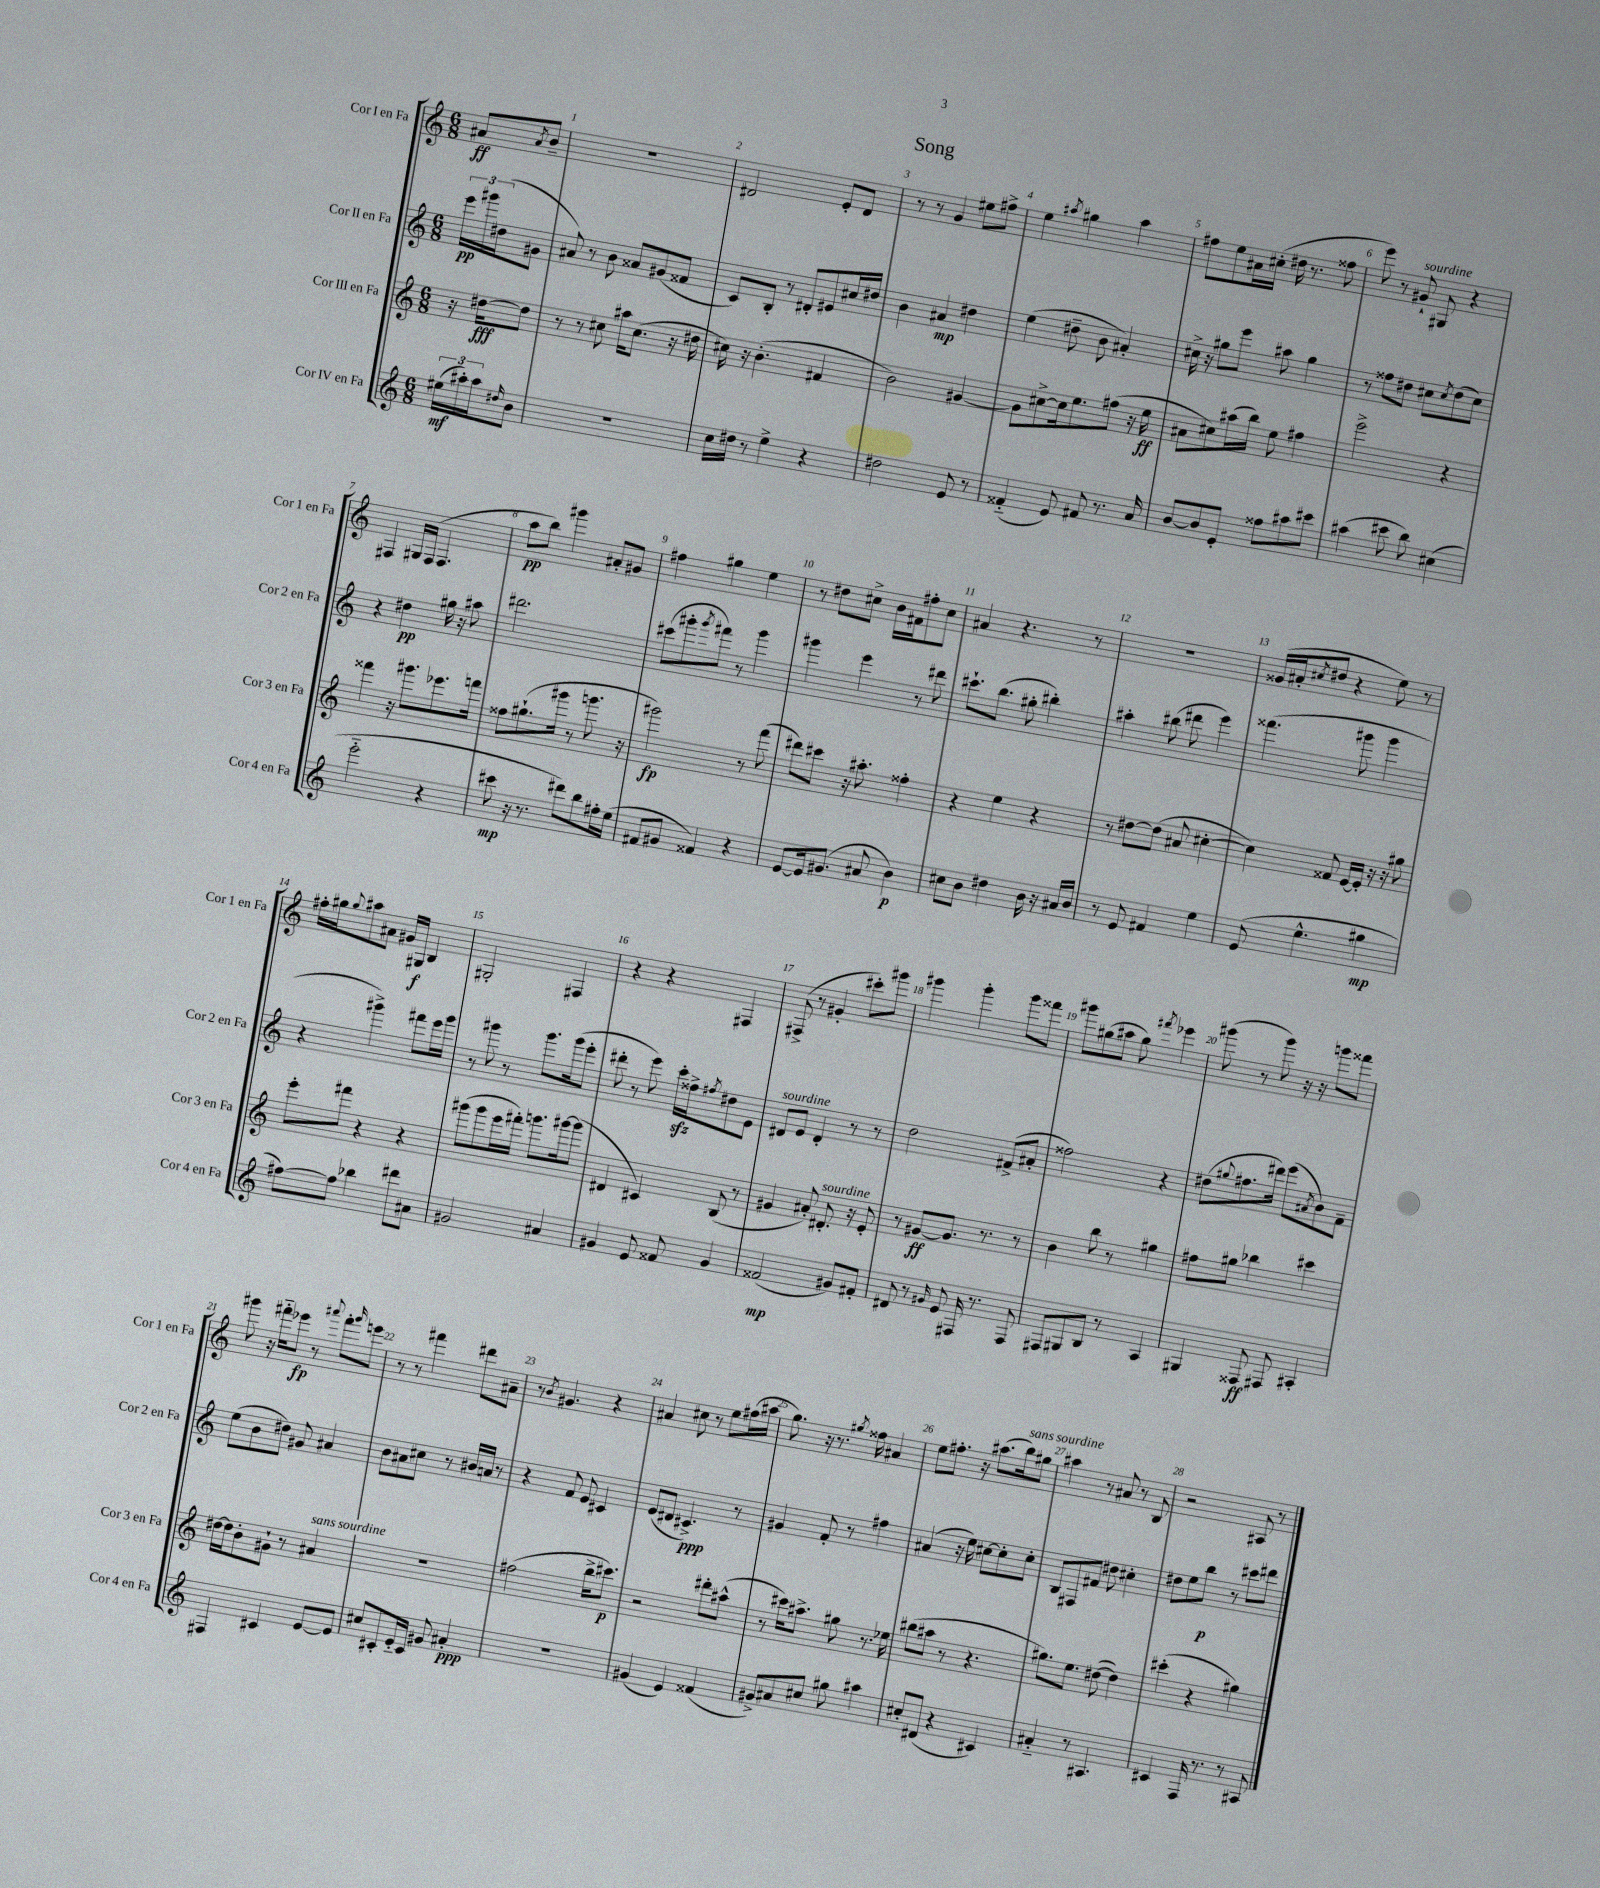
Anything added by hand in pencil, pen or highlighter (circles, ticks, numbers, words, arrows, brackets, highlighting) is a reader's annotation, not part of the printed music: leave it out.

**kern	**kern	**kern	**kern
*staff4	*staff3	*staff2	*staff1
*clefG2	*clefG2	*clefG2	*clefG2
*k[]	*k[]	*k[]	*k[]
*M6/8	*M6/8	*M6/8	*M6/8
(24ee#	16r	24eee	8a#
24aa#')	.	24ggg#	.
.	[16dd#	.	.
24aa#	.	(24dd#	.
16qqdd#	.	.	8qa#
8b	8dd#]	8g#	8b~
=	=	=	=
2.r	8r	8a#)	2.r
.	8r	8r	.
.	8cc#	8b	.
.	16aa#	8a##	.
.	(8.cc#	.	.
.	.	(8g#	.
.	16r	8f##	.
.	16dd#	.	.
=	=	=	=
16cc	16cc#)	8c)	2d#
16dd#	16r	.	.
8r	(4.b'	8B'	.
4ee^	.	8r	.
.	.	8d#'	.
4r	4f#	8e#	8e'
.	.	16cc#	8d#
.	.	16dd#	.
=	=	=	=
2dd#	2b)	4b	8r
.	.	.	8r
.	.	4a#	4g
8e	[4g#	4dd#	8ee#
8r	.	.	8ff#^
=	=	=	=
(4f##'~	8g#]	(4ee	4ee
.	[8cc#^	.	.
.	.	.	8qaa#
8e)	16cc#]	8dd#~	4gg#
.	8.ee	.	.
8f#	.	8b	.
8.r	(8ff#	4a#')	4aa#
.	16r	.	.
16a	16ee	.	.
=	=	=	=
[8b	8a#	16cc#^	8ff#
.	.	16r	.
8b]	8cc#)	8gg#	8ee
8e'	(16aa#	8eee	16a#
.	16bb)	.	(16cc#'
8ff##	8ee	8aa#	16dd#
.	.	.	8.r
8aa#	4ff#	4gg#	.
8ccc#	.	.	8ff##
=	=	=	=
(4aa#	2eee^	8r	8eee)
.	.	8ff##	8r
8ccc#	.	8dd#	8g#`
8bb)	.	8cc#	8G#
.	.	8qcc#	.
(4cc#	4r	(8dd#	4r
.	.	8cc#)	.
=	=	=	=
2eee'~	4fff##	4r	4F#
.	16r	4dd#	16G#
.	8.ggg#	.	(16F#
.	.	.	4.F#
4r	8.eee-	16gg#	.
.	.	16r	.
.	.	8aa#	.
.	16fff	.	.
=	=	=	=
8ccc#	8ff##	2.ddd#	8aa
16r	(8.gg#`	.	8bb)
8.r	.	.	.
.	.	.	4ggg#
.	16ggg#	.	.
8ddd#)	8r	.	.
8bb	8.ggg	.	8a#'
16ff#'	.	.	8g#
(16ee	16r	.	.
=	=	=	=
8f#	2ggg#)	(8ccc#	4ff#
8g#	.	8ggg#'	.
.	.	8qggg#	.
4f##)	.	8fff#)	4gg#
.	.	8r	.
4r	8r	4ggg#	4ee
.	(8fff	.	.
=	=	=	=
[8e	8ddd#)	4ggg#	8r
16e]	8ccc#	.	8dd#
(8.g#	.	.	.
.	16r	4eee	8cc#^
.	8.aa#'	.	.
8a#	.	.	16b
.	.	.	16f#
4b)	4ff##'	8r	8ff#'
.	.	8ddd#	8cc#
=	=	=	=
8cc#	4r	8.ccc#`	4a#
8b	.	.	.
.	.	(8.bb	.
4dd#	4ee	.	4.r
.	.	8gg#'	.
16b	4r	4bb#')	.
16r	.	.	.
16a#	.	.	8r
16b	.	.	.
=	=	=	=
8r	8r	4aa#'	2.r
8e	[8dd#	.	.
4f#	(8dd#]	(8bb#	.
.	8a#	8ddd#	.
4ee	[4cc#'	4eee)	.
=	=	=	=
(8e	4cc#])	(4.fff##	(16g##
.	.	.	16a#'
.	.	.	8qcc#
4.ee^^	.	.	8dd#
.	8f##	.	4r
.	[16e	8ggg#	.
.	16e']	.	.
4gg#	16r	4ggg#	8ee)
.	16r	.	.
.	8gg#	.	8r
=	=	=	=
[8ff#)	8eee'	4r	16ff#'
.	.	.	16gg#
.	.	.	8qqgg#
8ff#]	8fff#	.	8aa#
4bb-	4r	4ggg#^)	8a#
.	.	.	16g#
.	.	.	16G#
8ddd#	4r	8fff#	4B
8a#	.	16eee	.
.	.	16ggg#	.
=	=	=	=
2g#	(8ggg#	8r	2G#'
.	8ggg#	8ggg#	.
.	16eee	8r	.
.	16fff#')	.	.
.	8.ggg	8.ggg#	.
4a#	.	.	4F#
.	[16ggg#	(16ggg#	.
.	(8ggg#]	8eee'	.
=	=	=	=
4g#	4d#	8ddd#'	4r
.	.	8r	.
8e	4c#)	8eee)	4r
8f##	.	16ccc'	.
.	.	16ff##^	.
.	.	8qff#	.
4g#	(8B	8dd#	4F#
.	8r	8e	.
=	=	=	=
(2f##	4g#	8d#	(8F#^
.	.	8e	8r
.	8a#')	4d#'	4g#'
.	8.d#'	.	.
8g#)	.	8r	8ccc#')
.	16r	.	.
8f#'	8e'	8r	8ggg#
=	=	=	=
8d#	8r	2dd	4ggg#
8r	[8g#	.	.
16qqg#	.	.	.
8e	8.g#]	.	4ggg#'
16F#	.	.	.
8.r	8.r	.	.
.	.	(8f#^	8ggg#
8F#	8r	8a#'	8fff##
=	=	=	=
8F#	4b	2ff##)	8ggg#
8G#	.	.	(8gg#
8B	8bb	.	8aa#
8r	8r	.	8gg#)
.	.	.	8qfff#
4A	4gg#	4r	4eee-
=	=	=	=
4G#	8ff#	(8dd#	(8ggg#
.	.	8qqgg#	.
.	8gg#	8.ff#	8r
8F##	4bb-	.	8ggg#)
.	.	16ddd#)	.
8F#	.	(8eee	16r
.	.	.	16r
.	.	8qa#	.
4A#'	4ccc#	8b)	8ggg
.	.	8f~	8fff##
=	=	=	=
4F#	[16dd#	(8ee	8ggg#
.	16dd#]	.	.
.	8b'	8b	16r
.	.	.	16fff#'~
4c#	8g#`	8dd#)	8eee-
.	8r	8g#	8r
.	.	.	8qqaaa#
[8e	4a#	4a#	8fff#'
.	.	.	16qqggg#
8e]	.	.	8eee
=	=	=	=
8cc#	2.r	8b	8r
8c#'	.	8a#	8r
16e'~	.	8cc#	4fff#
16c#	.	.	.
8g#	.	8r	.
4a#'	.	16b#	8ddd#
.	.	16a	.
.	.	8r	8a#~
=	=	=	=
2.r	(2ff#	4r	8r
.	.	.	8qb
.	.	.	4.g#
.	.	8f	.
.	.	8e	.
.	16bb^	4c#	4r
.	8.ccc#)	.	.
=	=	=	=
(4g#	2r	(8e	4a#
.	.	8d#	.
4e)	.	4.c#^)	8cc#
.	.	.	8r
(4f##	8ddd#'	.	8ee
.	(8aa#^^	8r	(16ff#
.	.	.	16aa#
=	=	=	=
8g#^)	8r	4g#	8.gg)
8a#	16ccc#)	.	.
.	8.aa#^	.	16r
8cc#	.	8f'	8.r
8gg#	8gg#	8r	.
.	.	.	8qgg#
.	.	.	16ff##
4aa#	8.r	4ff#	4a#
.	16ee-	.	.
=	=	=	=
8cc#'	(8bb#	(4a#	8ee
(8d#	8aa#	.	8.ff#'
4r	8r	16r	.
.	.	16ee)	16r
.	4.r	[8cc#	(8.aa#
4c#)	.	8cc#']	.
.	.	.	16bb)
.	.	8cc#'	8gg#
=	=	=	=
4a#'~	8.gg#)	8B	4aa#
.	.	8F#	.
.	8.ee	.	.
8r	.	8f#	8r
4.A#	([8dd#	8dd#	8a#
.	4dd#])	4cc#'	8r
.	.	.	8B
=	=	=	=
4c#	(4ccc#'	8dd#	2r
.	.	8ee	.
16F	4r	8bb	.
8.r	.	.	.
.	.	8r	.
8r	4gg#)	8ccc#	8A#
8A#	.	8ddd#	8r
==	==	==	==
*-	*-	*-	*-
